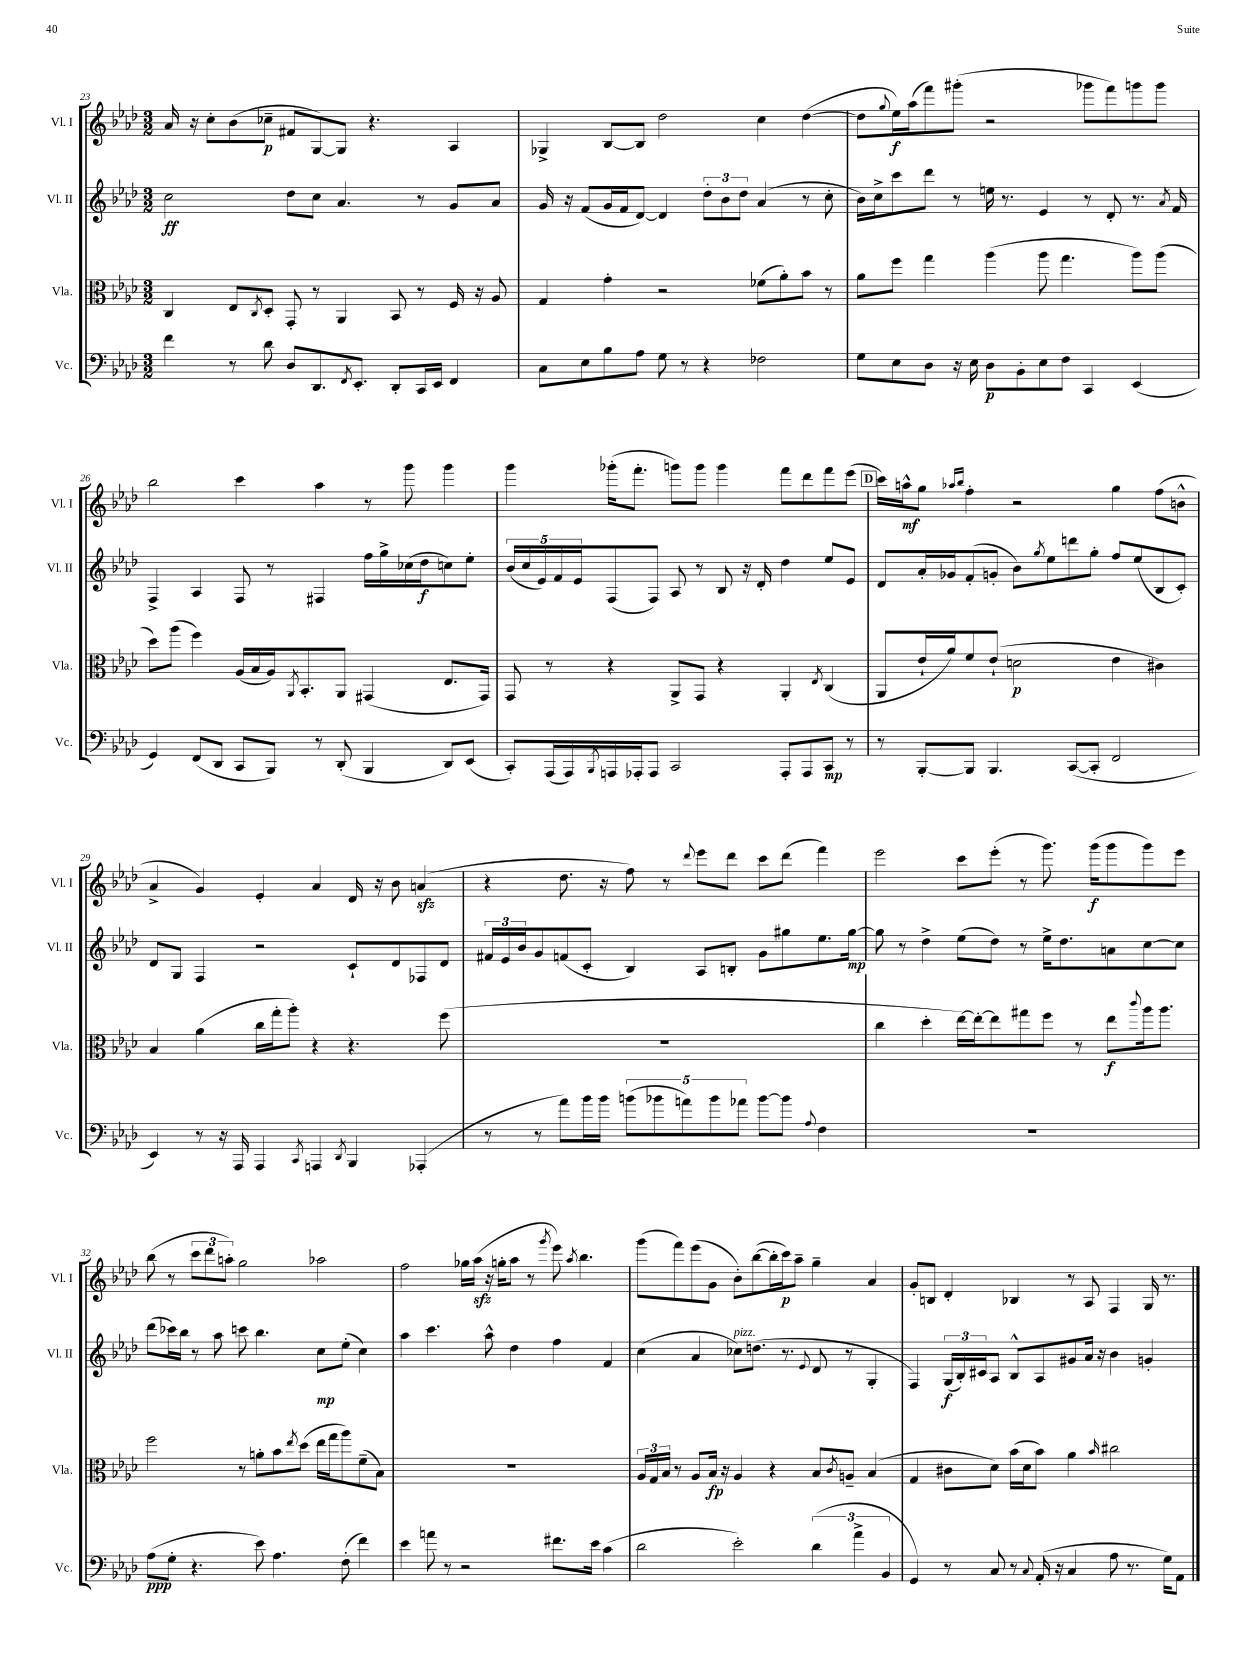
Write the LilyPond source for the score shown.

<<
\new StaffGroup <<
\new Staff = "s0" \with { instrumentName = "Vl. I" shortInstrumentName = "Vl. I" } {
    \clef treble \key aes \major \numericTimeSignature \time 3/2
    aes'16 r16 c''8-. bes'8( ces''8--\p fis'8 g8~) g8 r4. aes4 |
    ges4-> bes8~ bes8 des''2 c''4 des''4~( |
    des''8 \appoggiatura { g''8 } ees''16\f) aes''16( f'''8) gis'''8-.( r2 ges'''8 f'''8) g'''8 g'''8 |
    bes''2 c'''4 aes''4 r8 g'''8 g'''4 |
    g'''4 ges'''16-.( f'''8.-. g'''8) g'''8 g'''4 f'''8 des'''8 f'''8 ees'''8( |
    \mark \markup { \box "D" } c'''16) a''16-^\mf g''8 \grace { aes''16 bes''16 } f''4-. r2 g''4 f''8( b'8-^ |
    aes'4-> g'4) ees'4-. aes'4 des'16 r16 bes'8 a'4\sfz( |
    r4 des''8. r16 f''8) r8 \appoggiatura { des'''8 } ees'''8 des'''8 c'''8 des'''8( f'''4) |
    ees'''2 c'''8 ees'''8-.( r8 g'''8.) g'''16\f( g'''8 g'''8) ees'''8 |
    bes''8( r8 \tuplet 3/2 { c'''8 des'''8 a''8-.) } g''2 aes''2 |
    f''2 ges''16 aes''16\sfz( r16 g''16-. aes''8 r8 \acciaccatura { g'''8 } ees'''8) \acciaccatura { aes''8 } bes''4. |
    g'''8( f'''8) ees'''8( g'8 bes'8-.) bes''8~( bes''16-. c'''16\p) aes''8-- g''4-- aes'4 |
    g'8-. b8 des'4-. bes4 r8 aes8 f4 g16 r8. \bar "|." |
}
\new Staff = "s1" \with { instrumentName = "Vl. II" shortInstrumentName = "Vl. II" } {
    \clef treble \key aes \major \numericTimeSignature \time 3/2
    c''2\ff des''8 c''8 aes'4. r8 g'8 aes'8 |
    g'16 r16 f'8( g'16 f'16 des'8~) des'4 \tuplet 3/2 { des''8-. bes'8 des''8 } aes'4( r8 c''8-. |
    bes'16) c''16-> c'''8 des'''8 r8 e''16 r8. ees'4 r8 des'8-. r8. \acciaccatura { aes'8 } f'16 |
    f4-> aes4 f8 r8 fis4 f''16 g''16-> ces''16( des''16\f c''8) ees''8-. |
    \tuplet 5/4 { bes'16( c''16 ees'16) f'16 ees'16 } f8( f8) aes8 r8 bes8 r16 des'16-. des''4 ees''8 ees'8 |
    \mark \markup { \box "D" } des'8 aes'16-. ges'16 f'8-.( g'8-. bes'8) \acciaccatura { g''8 } ees''8 d'''8 g''8-. f''8 ees''8( bes8 c'8-.) |
    des'8 g8 f4 r2 c'8-! des'8 fes8 des'8 |
    \tuplet 3/2 { fis'16 ees'16 bes'16 } g'8 f'8( c'8-. bes4) aes8 b8-. g'8 gis''8 ees''8. gis''16~\mp |
    gis''8 r8 des''4-> ees''8( des''8) r8 ees''16-> des''8. a'8 c''8~ c''8 |
    des'''8( ces'''16) bes''16 r8 aes''8 c'''8 bes''4. c''8\mp ees''8-.( c''4) |
    aes''4 c'''4. aes''8-^ des''4 f''4 f'4 |
    c''4( aes'4 ces''8^\markup { \italic "pizz." }) d''8.( r8. \appoggiatura { ees'8 } des'8 r8 g4-. |
    f4) \tuplet 3/2 { g16\f( bes16-.) cis'16 } aes8 bes8-^ aes8 gis'8 aes'16 r16 bes'4 g'4-. \bar "|." |
}
\new Staff = "s2" \with { instrumentName = "Vla." shortInstrumentName = "Vla." } {
    \clef alto \key aes \major \numericTimeSignature \time 3/2
    c4 ees8 \acciaccatura { c8 } des8-. g,8-. r8 aes,4 bes,8 r8 f16 r16 aes8 |
    g4 g'4-. r2 fes'8( aes'8-.) bes'8 r8 |
    aes'8 f''8 g''4 aes''4( aes''8 g''4. aes''8) aes''8( |
    des''8) aes''8( f''4) aes16( bes16 aes16) \acciaccatura { aes,8 } bes,8.-. aes,8 gis,4( ees8. gis,16) |
    g,8 r8 r4 aes,8-> g,8 r4 aes,4-. \acciaccatura { ees8 } c4( |
    \mark \markup { \box "D" } aes,8 ees'16-! aes'16) f'8 ees'8-!( d'2\p ees'4 cis'4) |
    bes4 aes'4( c''16 g''16-. aes''8-.) r4 r4. f''8( |
    R1. |
    c''4 des''4-. ees''16~) ees''16~-. ees''8 gis''8 f''8 r8 ees''8\f \appoggiatura { c'''8 } aes''16 aes''8. |
    f''2 r8 a'8-. bes'8 \acciaccatura { ees''8 } des''8( ees''16 g''16 aes''8) f'8--( bes8) |
    R1. |
    \tuplet 3/2 { aes16 g16 bes16 } r8 aes8 bes16\fp r16 aes4 r4 bes8 \acciaccatura { c'8 } a8-- bes4( |
    g4 cis'8 des'8) bes'16( des'16 bes'8) aes'4 \grace { bes'16 } cis''2 \bar "|." |
}
\new Staff = "s3" \with { instrumentName = "Vc." shortInstrumentName = "Vc." } {
    \clef bass \key aes \major \numericTimeSignature \time 3/2
    f'4 r8 des'8 des8 des,8. \acciaccatura { f,8 } ees,8.-. des,8-. c,16 ees,16 f,4 |
    c8 ees8 bes8 aes8 g8 r8 r4 fes2 |
    g8 ees8 des8 r16 ees16 des8\p bes,8-. ees8 f8 c,4 ees,4( |
    g,4) f,8( des,8 c,8 bes,,8) r8 des,8-.( bes,,4 des,8) ees,8( |
    c,8-.) aes,,16( aes,,16) \acciaccatura { bes,,8 } a,,16 aes,,16-. aes,,8 c,2 aes,,8-. aes,,8 c,8\mp r8 |
    \mark \markup { \box "D" } r8 bes,,8~-. bes,,8 bes,,4. c,8~( c,8-. f,2 |
    ees,4) r8 r16 aes,,16 aes,,4 \acciaccatura { c,8 } a,,4 \acciaccatura { des,8 } bes,,4 aes,,4-.( |
    r8 r8 aes'8) bes'16 bes'16 \tuplet 5/4 { b'8( bes'8 a'8) bes'8 aes'8 } bes'8~ bes'8 \appoggiatura { aes8 } f4 |
    R1. |
    aes8\ppp( g8-. r4. ees'8) aes4. f8-.( f'4) |
    ees'4 a'8 r8 r2 fis'8. ees'16 c'4( |
    des'2 ees'2-.) \tuplet 3/2 { des'4( aes'4-> bes,4 } |
    g,4) r8 c8 r8 \appoggiatura { c8 } aes,16-.( r16 c4 aes8 r8. g16) aes,8 \bar "|." |
}
>>
>>
\layout { \context { \Score currentBarNumber = #23 } }
